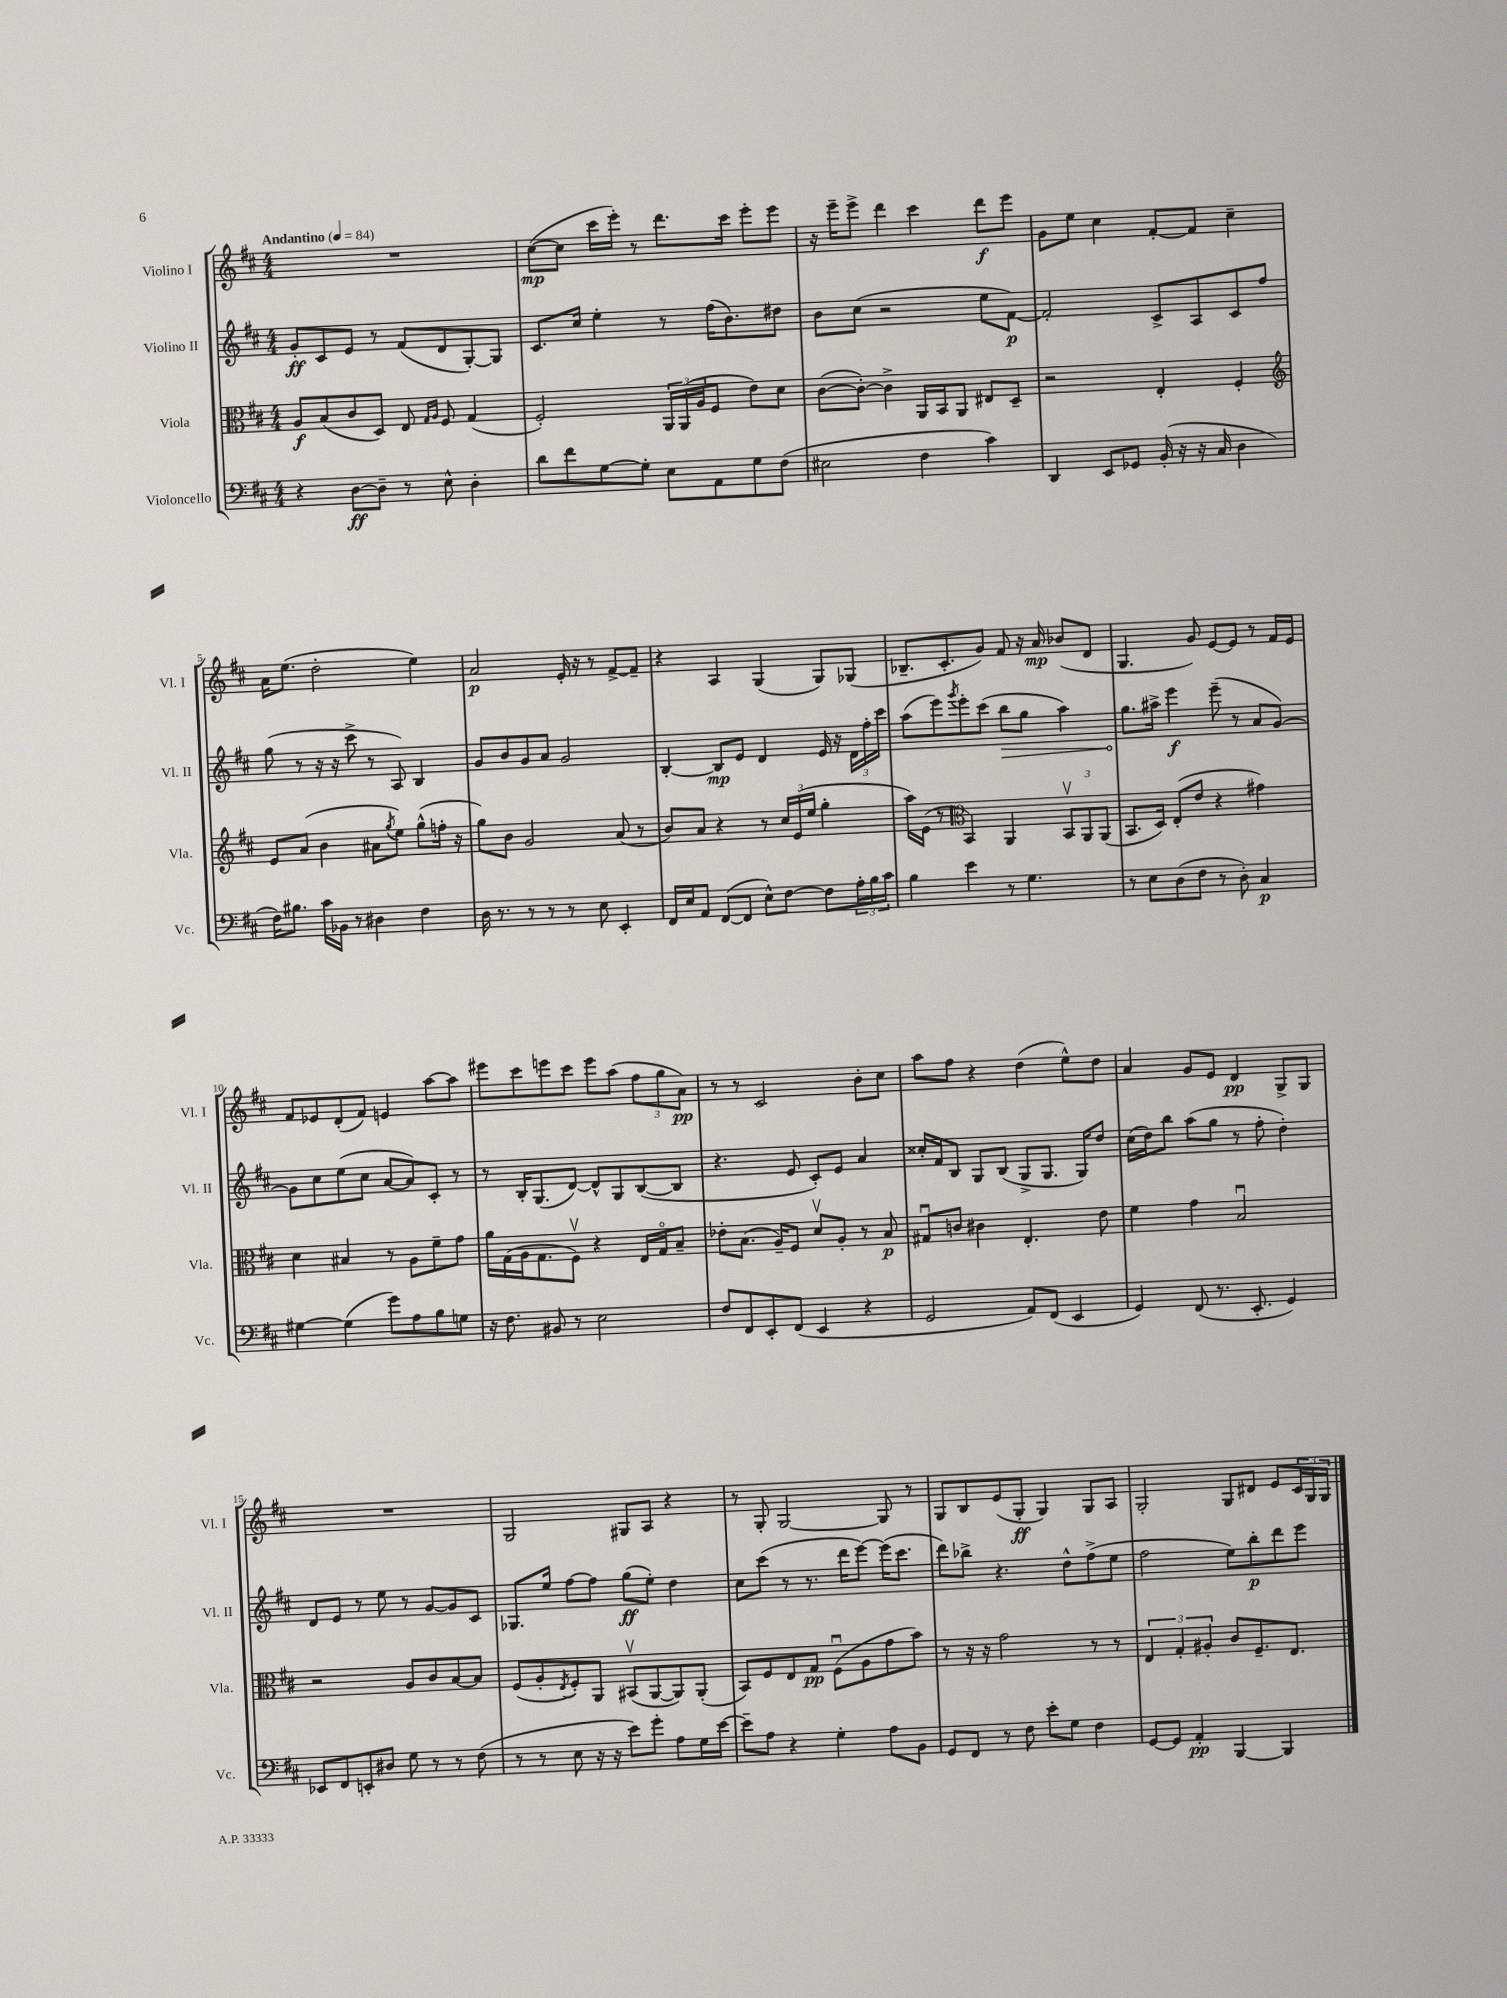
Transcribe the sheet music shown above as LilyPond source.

<<
\new StaffGroup <<
\new Staff = "s0" \with { instrumentName = "Violino I" shortInstrumentName = "Vl. I" } {
    \clef treble \key d \major \numericTimeSignature \time 4/4 \tempo "Andantino" 4 = 84
    R1 |
    cis''8~\mp( cis''8 cis'''16 e'''16-.) r8 d'''8. cis'''16 e'''8-. e'''8 |
    r16 e'''16-- e'''8-> d'''4 cis'''4 d'''8\f e'''8 |
    g'8 e''8 cis''4 fis'8~-. fis'8 cis''4-- |
    a'16 e''8.( d''2-. e''4) |
    a'2\p e'16-. r16 r8 fis'8~-> fis'8-- |
    r4 a4 g4( g8) ges8( |
    bes8.-- cis'8.-. g'8) fis'8 r16 a'16\mp bes'8( d'8 |
    g4. g'8) e'8~ e'8 r8 fis'16 e'16 |
    fis'8 ees'8 d'8-.( fis'8) e'4 a''8~ a''8 |
    eis'''8 cis'''8 e'''8 cis'''8 e'''8 a''8( \tuplet 3/2 { fis''8 g''8 a'8\pp) } |
    r8 r8 cis'2 b'8-. cis''8 |
    a''8 fis''8 r4 d''4( e''8-^) d''8 |
    a'4 g'8 e'8 d'4\pp g8-> g8 |
    R1 |
    g2 gis8 a8 r4 |
    r8 g8-. g2~ g8 r8 |
    g8 b8 e'8( g8-.\ff g4) g8 a8 |
    g2-. g8 dis'8 e'8 \tuplet 3/2 { cis'16 g16 g16 } \bar "|." |
}
\new Staff = "s1" \with { instrumentName = "Violino II" shortInstrumentName = "Vl. II" } {
    \clef treble \key d \major \numericTimeSignature \time 4/4
    g'8-.\ff cis'8 e'8 r8 fis'8( d'8 g8~-.) g8 |
    cis'8. cis''16 e''4-. r8 fis''16( b'8.) dis''8 |
    b'8 cis''8( r2 e''8 fis'8~\p) |
    fis'2-. cis'8-> a8 cis'8 fis''8 |
    g''8( r8 r16 r16 cis'''8-> r8 a8) b4 |
    g'8 b'8 g'8 a'8 g'2 |
    b4~-. b8\mp e'8 d'4 e'16 r16 \tuplet 3/2 { d'16 fis''16-. cis'''16 } |
    a''8( e'''8) \acciaccatura { g'''8 } e'''8-. cis'''8( \once \override Hairpin.circled-tip = ##t b''8\> g''8 a''4) |
    g''8.\! ais''16-> e'''4\f e'''8--( r8 a'8 g'8~) |
    g'8 cis''8 e''8( cis''8 a'8~ a'8) cis'8-. r8 |
    r8 b16-. g8.( d'8~) d'8-^ g8 b8~( b8 |
    r4. e'8 cis'8-.) e'8 a'4 |
    cisis''16-. fis'16 b8 g8 b8( g8-> g8. g16) d''8 |
    cis''16( d''16) b''8 a''8( g''8 r8 fis''8-. d''4-.) |
    d'8 e'8 r8 e''8 r8 g'8~ g'8 cis'8 |
    ges8. e''16 fis''8~ fis''8 g''8\ff( e''8-.) d''4 |
    cis''8 cis'''8( r8 r8. d'''16 e'''8~) e'''16( cis'''8. |
    d'''8) bes''8-> r4. d''8-^ fis''8->( e''8 |
    fis''2 e''8) b''8-.\p d'''8 e'''8 \bar "|." |
}
\new Staff = "s2" \with { instrumentName = "Viola" shortInstrumentName = "Vla." } {
    \clef alto \key d \major \numericTimeSignature \time 4/4
    a8\f b8( cis'8 d8) e8 \grace { g16 a16 } fis8 g4( |
    fis2-.) \tuplet 3/2 { a,16 a,16( a16 } fis8 e'8) d'8 |
    cis'8~( cis'8~-.) cis'4-> a,16 b,16 a,8 eis8 d8-- |
    r2 e4-. fis4-. |
    \clef treble e'8 a'8( b'4 ais'8 \acciaccatura { g''8 } e''8) g''8-^( f''16-. r16 |
    g''8) b'8 g'2 a'8( r8 |
    b'8) a'8 r4 r8 \tuplet 3/2 { cis''16 e'16( e''16 } g''4-. |
    a''16) e'16( r8 \clef alto b,4) a,4 \tuplet 3/2 { b,8\upbow a,8 a,8( } |
    b,8. d16) e8-.( e'8 r4 gis'4) |
    d'4 bis4 r8 a8 fis'8-- g'8 |
    a'16 g16( a16 g8. fis8\upbow) r4 e16 g16\flageolet b8-- |
    ees'8-. b8.( a16--) fis8 d'8\upbow a8-. r8 b8\p |
    gis8\downbow c'8 cis'4 e4.-. e'8 |
    fis'4 g'4 b2\downbow |
    r2 a8 cis'8 b8~ b8 |
    fis8( a8-. \acciaccatura { e8 } fis8-.) a,8 bis,8\upbow( a,8~ a,8) a,8-.( |
    b,8) fis8 e8 g8\pp fis8\downbow( a8 g'8 b'8) |
    r8 r16 r16 g'2 r8 r8 |
    \tuplet 3/2 { e4 g4-. ais4-. } cis'8 fis8.-- e8. \bar "|." |
}
\new Staff = "s3" \with { instrumentName = "Violoncello" shortInstrumentName = "Vc." } {
    \clef bass \key d \major \numericTimeSignature \time 4/4
    r4 d8~\ff d8-- r8 e8-^ d4-. |
    d'8 fis'8 g8~ g8-. e8 a,8 g8 fis8( |
    eis2 fis4 cis'4) |
    d,4 e,8 ges,8 b,16-.( r16 r16 cis16 d4 |
    fis16) bis8. cis'16 bes,16 r8 dis4 fis4 |
    d16 r8. r8 r8 r8 e8 e,4-. |
    fis,16 e16 a,8 fis,8~( fis,8 e8-^) fis8~ fis8 \tuplet 3/2 { a16-. b16 cis'16 } |
    b4 e'4 r8 g4. |
    r8 e8 d8( fis8 r8 d8-.) cis4\p |
    gis4~ gis4( g'8) a8 b8 g8 |
    r16 fis8. bis,8 r8 e2 |
    fis8 fis,8 e,8-. fis,8( e,4 r4 |
    g,2 a,8) fis,8( e,4 |
    g,4) fis,8( r8. e,8.-. g,4) |
    ees,8 fis,8 e,8-. dis8 g8 r8 r8 fis8( |
    r8 r8 e8 r16 r16 e'8) g'8-. a8 g16 e'16~ |
    e'8-- a8 r4 g4-. a8 b,8 |
    g,8 fis,8 r8 fis8 e'8-. g8 fis4 |
    g,8~ g,8 a,4-.\pp b,,4~ b,,4 \bar "|." |
}
>>
>>
